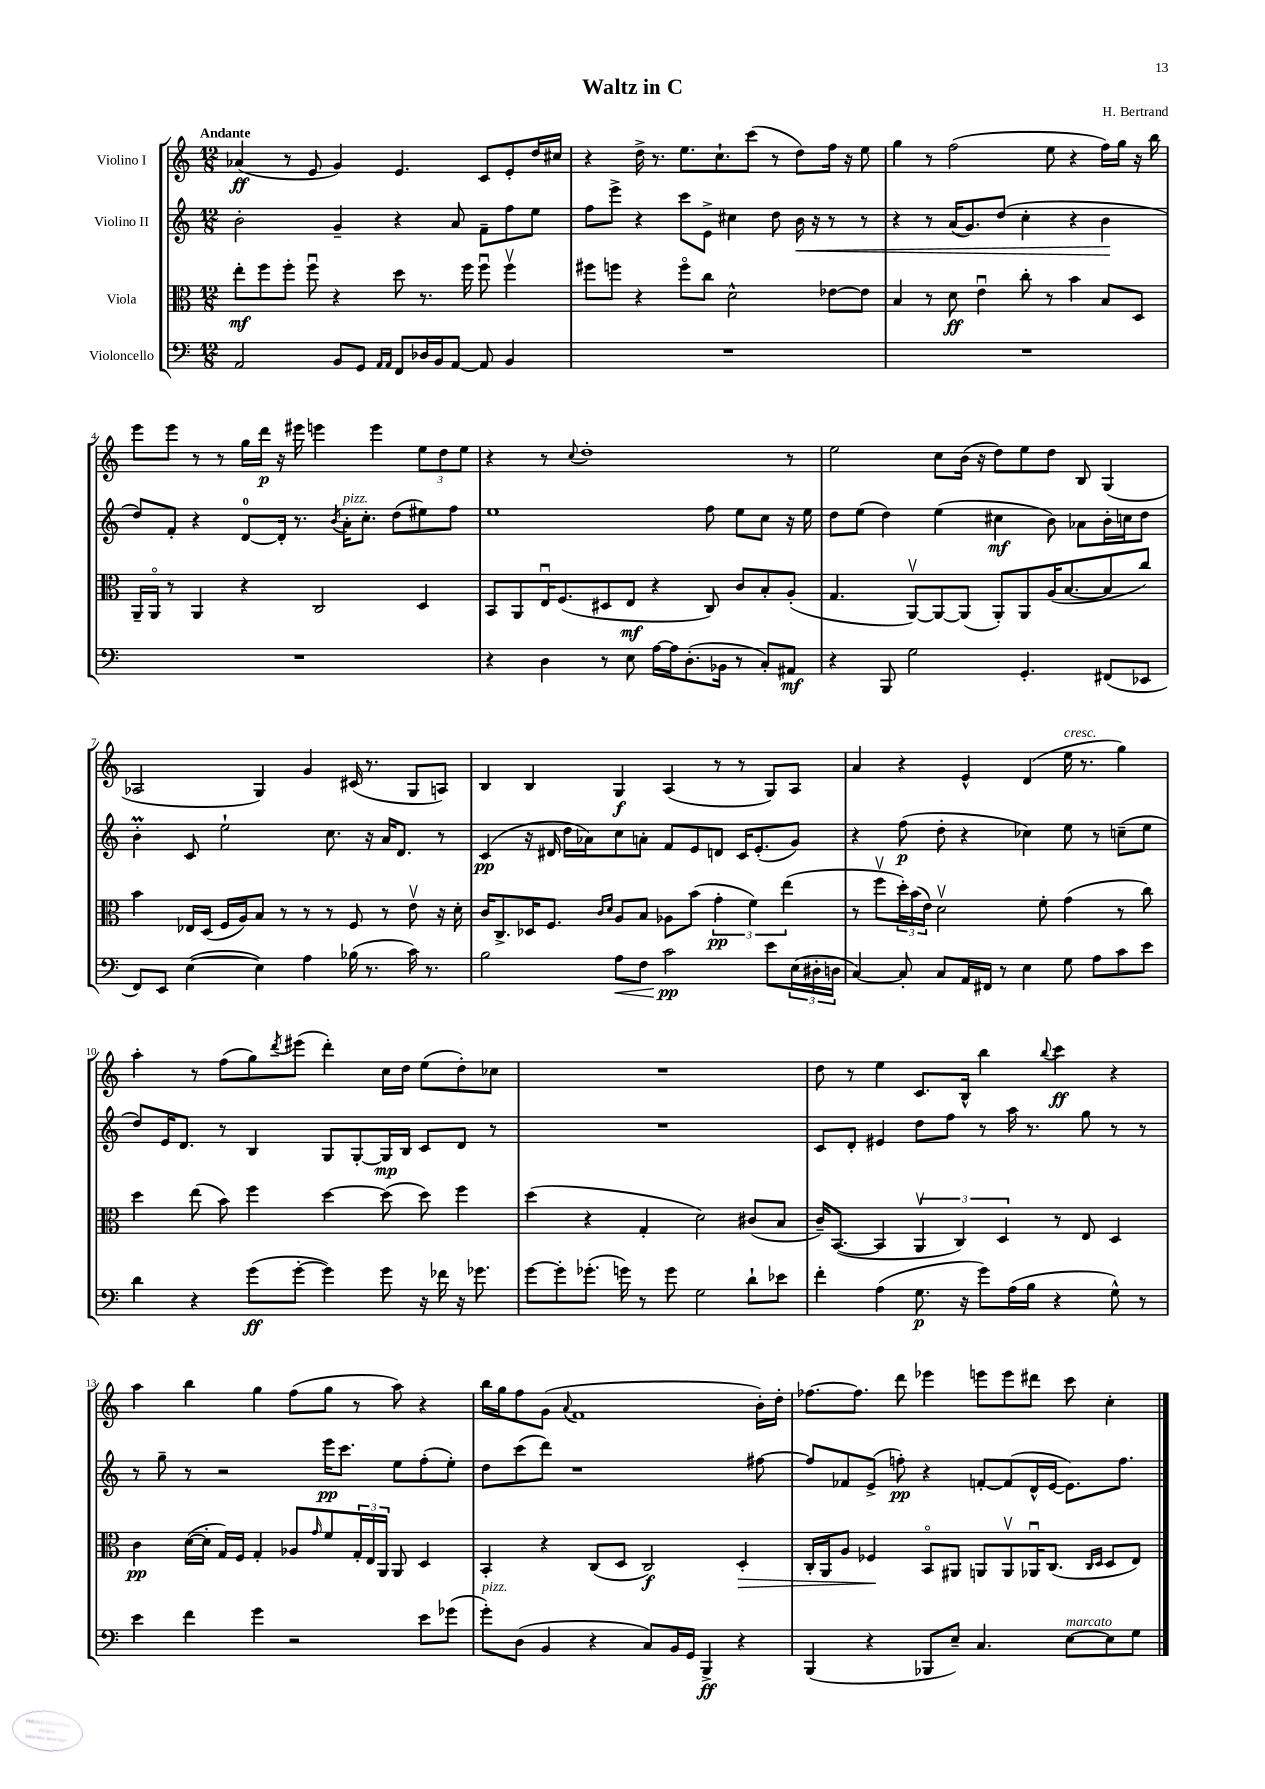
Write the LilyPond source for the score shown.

\header { title = "Waltz in C" composer = "H. Bertrand" }
<<
\new StaffGroup <<
\new Staff = "s0" \with { instrumentName = "Violino I" } {
    \clef treble \key c \major \numericTimeSignature \time 12/8 \tempo "Andante"
    aes'4\ff( r8 e'8 g'4) e'4. c'8 e'8-. d''16 cis''16 |
    r4 d''16-> r8. e''8. c''8.-! c'''8( r8 d''8) f''16 r16 e''8 |
    g''4 r8 f''2( e''8 r4 f''16) g''16 r16 b''16 |
    e'''8 e'''8 r8 r8 g''16 d'''16\p r16 eis'''16 e'''4 e'''4 \tuplet 3/2 { e''8 d''8 e''8 } |
    r4 r8 \appoggiatura { c''8 } d''1-. r8 |
    e''2 c''8 b'16( r16 d''8) e''8 d''8 b8 g4( |
    aes2 g4) g'4 cis'16( r8. g8 a8) |
    b4 b4 g4\f a4( r8 r8 g8) a8 |
    a'4 r4 e'4-^ d'4( e''16^\markup { \italic "cresc." } r8. g''4) |
    a''4-. r8 f''8( g''8) \acciaccatura { d'''8 } eis'''8( d'''4-.) c''16 d''16 e''8( d''8-.) ces''8 |
    R1. |
    d''8 r8 e''4 c'8. b16-^ b''4 \appoggiatura { b''8 } c'''4\ff r4 |
    a''4 b''4 g''4 f''8( g''8 r8 a''8) r4 |
    b''16 g''16 f''8 g'8( \appoggiatura { a'8 } f'1 b'16-.) d''16-. |
    fes''8.~ fes''8. d'''8 ees'''4 e'''8 e'''8 dis'''8 c'''8 c''4-. \bar "|." |
}
\new Staff = "s1" \with { instrumentName = "Violino II" } {
    \clef treble \key c \major \numericTimeSignature \time 12/8
    b'2-. g'4-- r4 a'8 f'8-- f''8 e''8 |
    f''8 e'''8-> r4 c'''8 e'8-> cis''4 d''8 b'16\< r16 r8 r8 |
    r4 r8 a'16( g'8.) d''8( c''4-. r4 b'4\! |
    d''8) f'8-. r4 d'8-0~ d'16-. r8. \acciaccatura { b'8 } a'16-.^\markup { \italic "pizz." } c''8.-. d''8( eis''8) f''8 |
    e''1 f''8 e''8 c''8 r16 e''16 |
    d''8 e''8( d''4) e''4( cis''4\mf b'8) aes'8 b'16-. c''16 d''8 |
    b'4-.\prall c'8 e''2-! c''8. r16 a'16 d'8. r8 |
    c'4\pp( r16 dis'16 d''16 aes'16) c''8 a'8-. f'8 e'8 d'8 c'16 e'8.-.( g'8) |
    r4 f''8\p( d''8-. r4 ces''4) e''8 r8 c''8--( e''8 |
    d''8) e'16 d'8. r8 b4 g8 g8~-. g16\mp b16 c'8 d'8 r8 |
    R1. |
    c'8 d'8-. eis'4 d''8 f''8 r8 a''16 r8. g''8 r8 r8 |
    r8 g''8-- r8 r2 e'''16\pp c'''8. e''8 f''8-.( e''8-.) |
    d''8 c'''8( d'''8) r1 fis''8~ |
    fis''8 fes'8 e'8->( f''8-.\pp) r4 f'8~-. f'8( d'16-^ e'16~ e'8.) f''8. \bar "|." |
}
\new Staff = "s2" \with { instrumentName = "Viola" } {
    \clef alto \key c \major \numericTimeSignature \time 12/8
    e''8-.\mf f''8 f''8-. f''8\downbow r4 d''8 r8. f''16 f''8\downbow f''4\upbow |
    fis''8 f''8 r4 f''8\flageolet c''8 d'2-^ ees'8~ ees'8 |
    b4 r8 d'8\ff e'4\downbow c''8-. r8 b'4 b8 d8 |
    a,16-- a,16\flageolet r8 a,4 r4 c2 d4 |
    b,8 a,8 e16\downbow f8.( dis8 e8\mf r4 c8) c'8 b8-. a8-.( |
    g4. a,8~\upbow) a,8~ a,8( a,8-.) a,8 a16( b8.~ b8 c''8) |
    b'4 ees16 d16( f16 a16) b8 r8 r8 r8 f8 r8 e'8\upbow r16 d'16-. |
    c'16 c8.-> des16 f8. \grace { c'16 d'16 } a8 b8 aes8 b'8( \tuplet 3/2 { g'4-.\pp f'4) e''4( } |
    r8 f''8\upbow \tuplet 3/2 { d''16-.) b'16( e'16) } d'2\upbow f'8-. g'4( r8 c''8) |
    d''4 e''8( b'8) f''4 d''4~ d''8( d''8) f''4 |
    d''4( r4 g4-. d'2) cis'8( b8 |
    c'16--) b,8.~( b,4 \tuplet 3/2 { a,4\upbow c4) d4 } r8 e8 d4 |
    c'4\pp d'16~( d'16-. g16) f16 g4-. aes8 \grace { g'16 } f'8 \tuplet 3/2 { g16-. e16 a,16 } a,8 d4 |
    b,4-. r4 c8( d8 c2\f) d4-.\> |
    c16-. a,16 a8 fes4\! b,8\flageolet ais,8 a,8 a,8\upbow aes,16\downbow c8.( \grace { c16 d16 } d8 e8) \bar "|." |
}
\new Staff = "s3" \with { instrumentName = "Violoncello" } {
    \clef bass \key c \major \numericTimeSignature \time 12/8
    a,2 b,8 g,8 \grace { a,16 a,16 } f,8 des16 b,16 a,8~ a,8 b,4 |
    R1. |
    R1. |
    R1. |
    r4 d4 r8 e8 a16~ a16 d8.-.( bes,16 r8 c8-.) ais,8\mf |
    r4 b,,8 g2 g,4.-. fis,8( ees,8 |
    f,8) e,8 e4~( e4) a4 bes16( r8. c'16) r8. |
    b2 a8\< f8 c'2\pp\! e'8 \tuplet 3/2 { e16( dis16-. d16 } |
    c4~) c8-. c8 a,16 fis,16 r8 e4 g8 a8 c'8 e'8 |
    d'4 r4 g'8\ff( g'8~-. g'4) g'8 r16 fes'16 r16 ges'8. |
    g'8~ g'8-. ges'8.-.( g'16) r8 g'8 g2 d'8-! ees'8 |
    f'4-. a4( g8.\p r16 g'8) a16( b16 r4 g8-^) r8 |
    e'4 f'4 g'4 r2 e'8 ges'8( |
    g'8-.^\markup { \italic "pizz." }) d8( b,4 r4 c8) b,16 g,16 b,,4->\ff r4 |
    b,,4( r4 bes,,8 e8--) c4. e8~^\markup { \italic "marcato" } e8 g8 \bar "|." |
}
>>
>>
